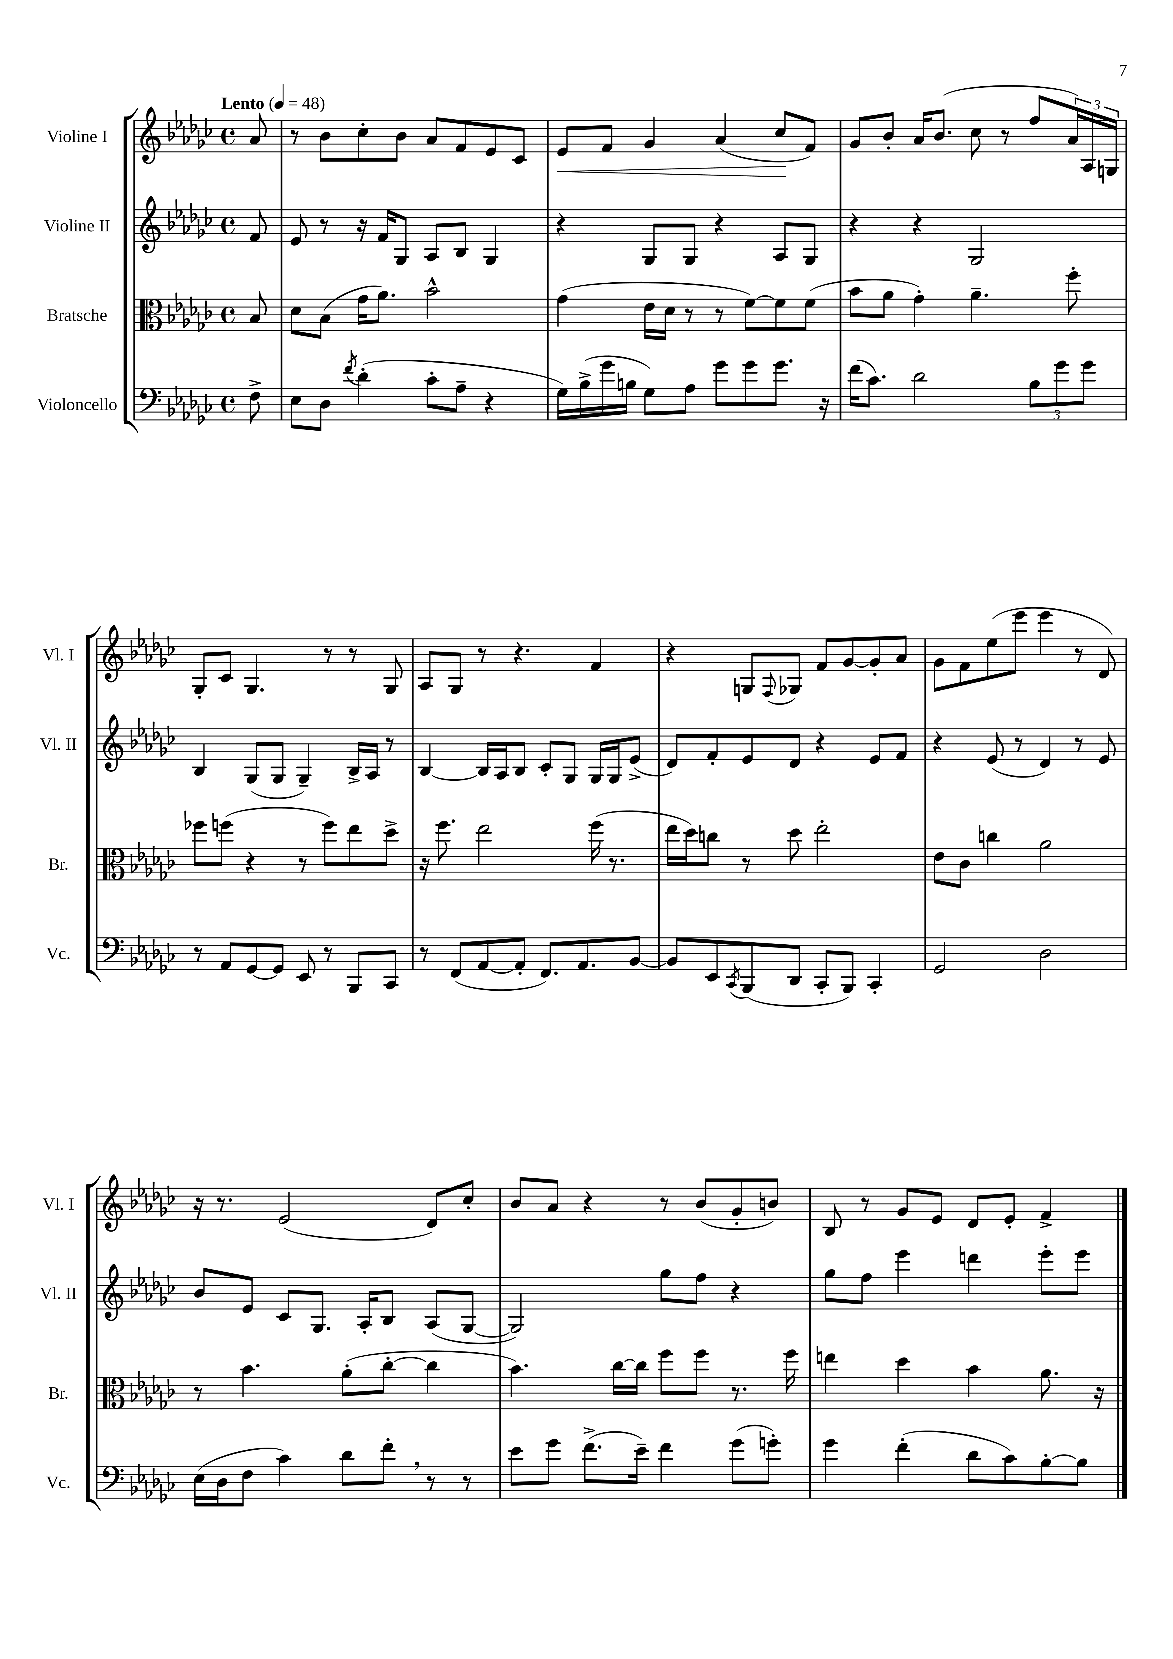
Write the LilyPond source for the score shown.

<<
\new StaffGroup <<
\new Staff = "s0" \with { instrumentName = "Violine I" shortInstrumentName = "Vl. I" } {
    \clef treble \key ges \major \defaultTimeSignature \time 4/4 \partial 8 \tempo "Lento" 4 = 48
    aes'8 |
    r8 bes'8 ces''8-. bes'8 aes'8 f'8 ees'8 ces'8 |
    ees'8\< f'8 ges'4 aes'4( ces''8\! f'8) |
    ges'8 bes'8-. aes'16 bes'8.( ces''8 r8 f''8 \tuplet 3/2 { aes'16) aes16 g16 } |
    ges8-. ces'8 ges4. r8 r8 ges8 |
    aes8 ges8 r8 r4. f'4 |
    r4 g8 \appoggiatura { f8 } ges8 f'8 ges'8~ ges'8-. aes'8 |
    ges'8 f'8 ees''8( ees'''8 ees'''4 r8 des'8) |
    r16 r8. ees'2( des'8) ces''8-. |
    bes'8 aes'8 r4 r8 bes'8( ges'8-. b'8) |
    bes8 r8 ges'8 ees'8 des'8 ees'8-. f'4-> \bar "|." |
}
\new Staff = "s1" \with { instrumentName = "Violine II" shortInstrumentName = "Vl. II" } {
    \clef treble \key ges \major \defaultTimeSignature \time 4/4 \partial 8
    f'8 |
    ees'8 r8 r16 f'16 ges8 aes8 bes8 ges4 |
    r4 ges8 ges8 r4 aes8 ges8 |
    r4 r4 ges2 |
    bes4 ges8( ges8 ges4--) bes16-> aes16 r8 |
    bes4~ bes16 aes16 bes8 ces'8-. ges8 ges16 ges16 ees'8->( |
    des'8) f'8-. ees'8 des'8 r4 ees'8 f'8 |
    r4 ees'8( r8 des'4) r8 ees'8 |
    bes'8 ees'8 ces'8 ges8. aes16-. bes8 aes8( ges8~ |
    ges2) ges''8 f''8 r4 |
    ges''8 f''8 ees'''4 d'''4 ees'''8-. ees'''8 \bar "|." |
}
\new Staff = "s2" \with { instrumentName = "Bratsche" shortInstrumentName = "Br." } {
    \clef alto \key ges \major \defaultTimeSignature \time 4/4 \partial 8
    bes8 |
    des'8 bes8( ges'16 aes'8.) bes'2-^ |
    ges'4( ees'16 des'16 r8 r8 f'8~) f'8 f'8( |
    bes'8 aes'8 ges'4-.) aes'4.-- f''8-. |
    fes''8 f''8( r4 r8 f''8) ees''8 des''8-> |
    r16 f''8. ees''2 f''16( r8. |
    ees''16 des''16) c''8 r8 des''8 ees''2-. |
    ees'8 ces'8 c''4 aes'2 |
    r8 bes'4. aes'8-.( ces''8~-. ces''4 |
    bes'4.) ces''16~ ces''16 f''8 f''8 r8. f''16 |
    e''4 des''4 bes'4 aes'8. r16 \bar "|." |
}
\new Staff = "s3" \with { instrumentName = "Violoncello" shortInstrumentName = "Vc." } {
    \clef bass \key ges \major \defaultTimeSignature \time 4/4 \partial 8
    f8-> |
    ees8 des8 \acciaccatura { f'8 } des'4-.( ces'8-. aes8-- r4 |
    ges16) bes16->( ges'16 b16 ges8) aes8 ges'8 ges'8 ges'8. r16 |
    f'16( ces'8.) des'2 \tuplet 3/2 { bes8 ges'8 ges'8 } |
    r8 aes,8 ges,8~ ges,8 ees,8 r8 bes,,8 ces,8 |
    r8 f,8( aes,8~ aes,8-. f,8.) aes,8. bes,8~ |
    bes,8 ees,8 \acciaccatura { ces,8 } bes,,8( des,8 ces,8-. bes,,8) ces,4-. |
    ges,2 des2 |
    ees16( des16 f8 ces'4) des'8 f'8-. \breathe r8 r8 |
    ees'8 ges'8 f'8.->( ees'16--) f'4 ges'8( g'8-.) |
    ges'4 f'4-.( des'8 ces'8) bes8~-. bes8 \bar "|." |
}
>>
>>
\layout { \context { \Score \remove "Bar_number_engraver" } }
